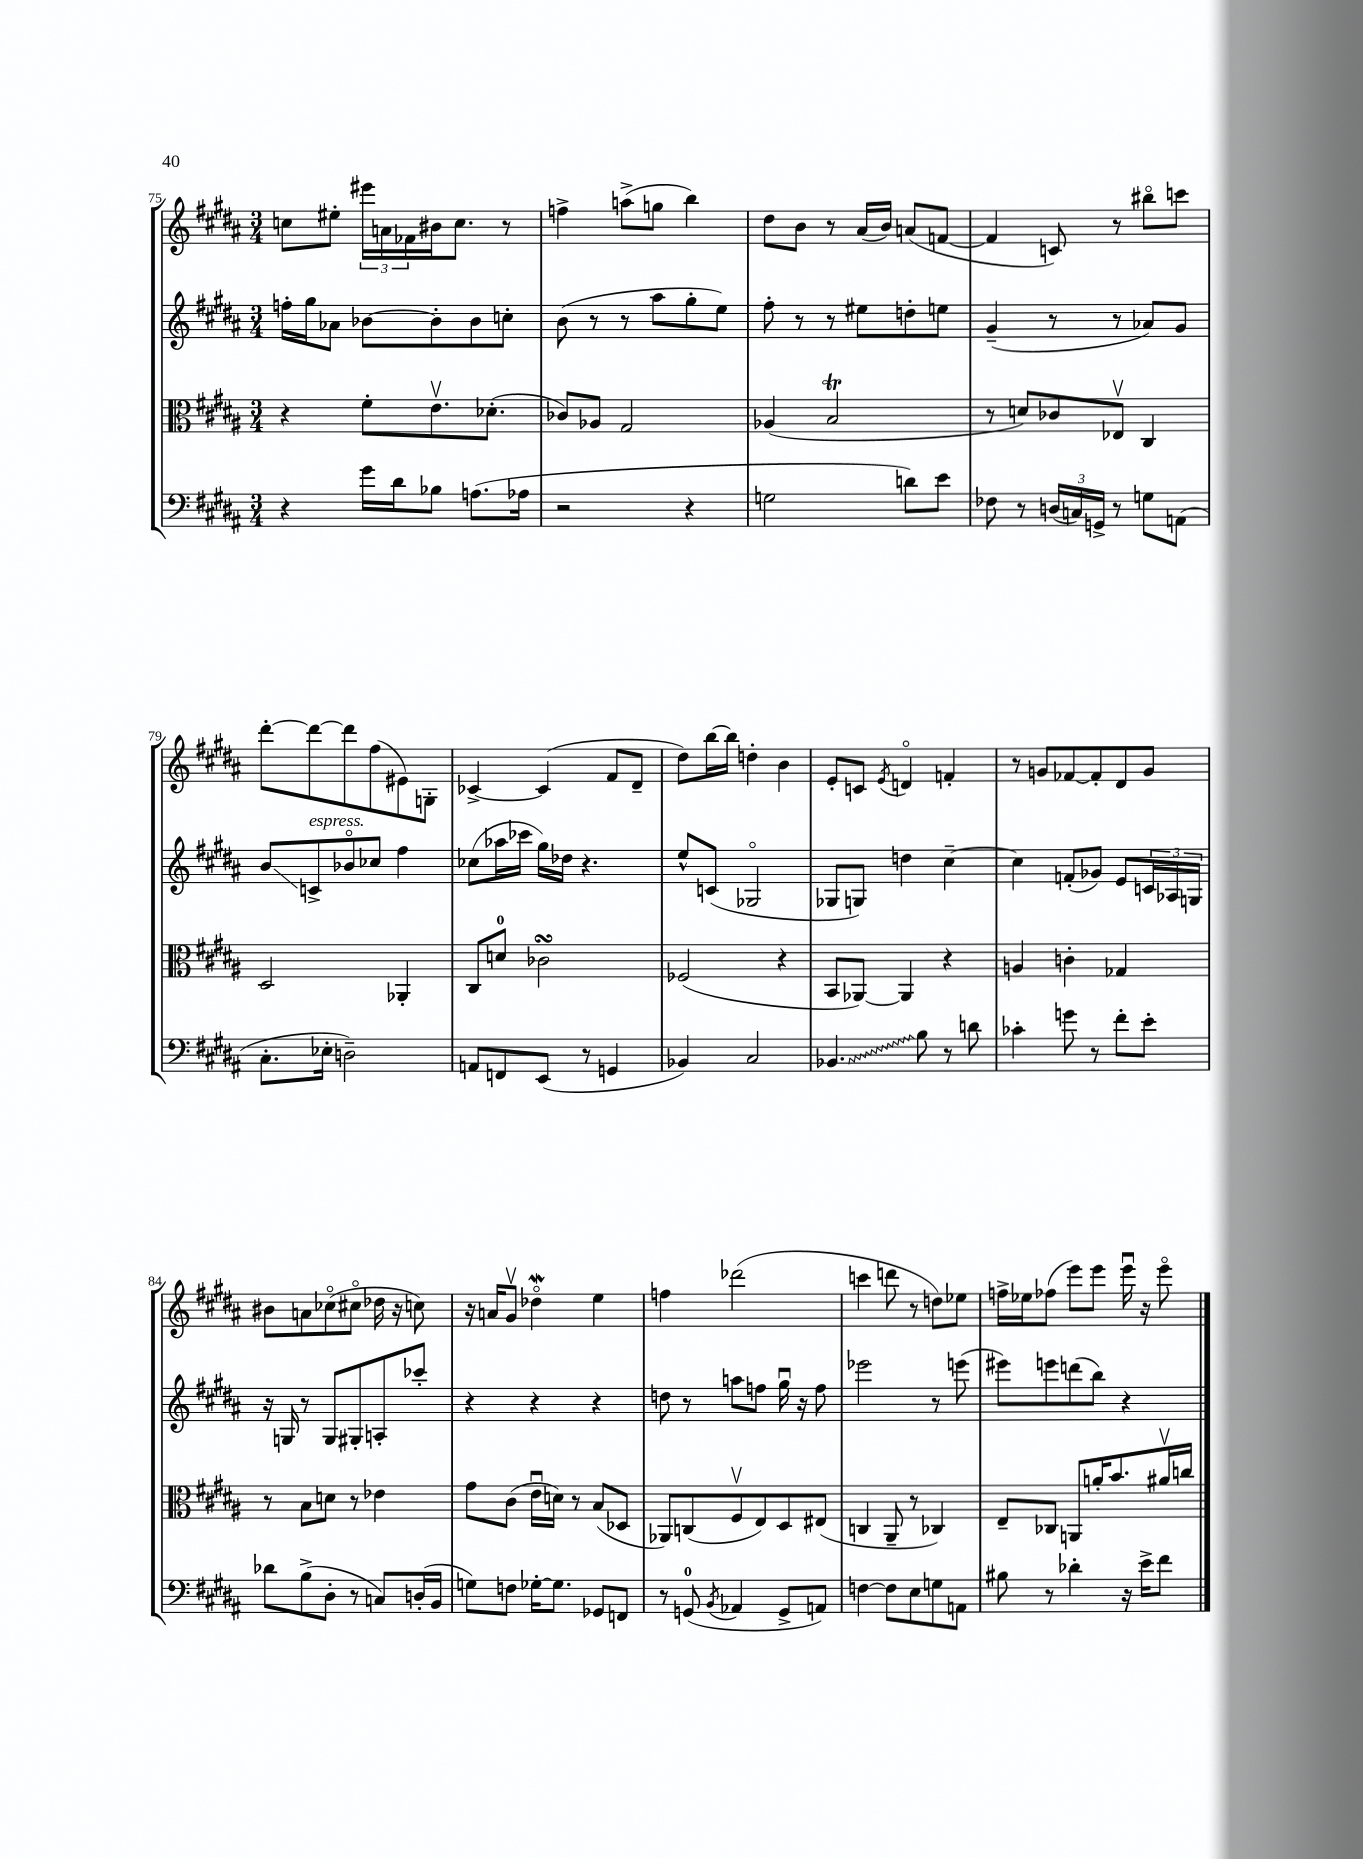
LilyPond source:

<<
\new StaffGroup <<
\new Staff = "s0" {
    \clef treble \key b \major \numericTimeSignature \time 3/4
    c''8 eis''8-. \tuplet 3/2 { eis'''16 a'16 fes'16 } bis'16 c''8. r8 |
    f''4-> a''8->( g''8 b''4) |
    dis''8 b'8 r8 ais'16( b'16) a'8( f'8~ |
    f'4 c'8) r8 bis''8\flageolet c'''8 |
    dis'''8~-. dis'''8~ dis'''8 fis''8( eis'8) g8-. |
    ces'4~-> ces'4( fis'8 dis'8-- |
    dis''8) b''16~ b''16 d''4-. b'4 |
    e'8-. c'8 \acciaccatura { e'8 } d'4\flageolet f'4-. |
    r8 g'8 fes'8~ fes'8-. dis'8 g'8 |
    bis'8 a'8 ces''8\flageolet( cis''8\flageolet des''16 r16 c''8) |
    r16 a'16 gis'8\upbow des''4\flageolet\mordent e''4 |
    f''4 des'''2( |
    c'''4 d'''8 r8 d''8) ees''8 |
    f''16-> ees''16 fes''8( e'''8) e'''8 e'''16\downbow r16 e'''8\flageolet \bar "|." |
}
\new Staff = "s1" {
    \clef treble \key b \major \numericTimeSignature \time 3/4
    f''16-. gis''16 aes'8 bes'8~ bes'8-. bes'8 c''8-. |
    b'8( r8 r8 ais''8 gis''8-. e''8) |
    fis''8-. r8 r8 eis''8 d''8-. e''8 |
    gis'4--( r8 r8 aes'8) gis'8 |
    b'8\glissando c'8->^\markup { \italic "espress." } bes'8\flageolet ces''8 fis''4 |
    ces''8( aes''16 ces'''16 gis''16) des''16 r4. |
    e''8-^ c'8( ges2\flageolet |
    ges8 g8) d''4 cis''4~-- |
    cis''4 f'8-.( ges'8) e'8 \tuplet 3/2 { c'16 aes16 g16 } |
    r16 g16 r8 g8 gis8-. a8-. ces'''8-. |
    r4 r4 r4 |
    d''8 r8 a''8 f''8 gis''16\downbow r16 f''8 |
    ees'''2 r8 e'''8( |
    eis'''8) e'''8 d'''8( b''8) r4 \bar "|." |
}
\new Staff = "s2" {
    \clef alto \key b \major \numericTimeSignature \time 3/4
    r4 fis'8-. e'8.\upbow des'8.-.( |
    ces'8) aes8 gis2 |
    aes4( b2\trill |
    r8 d'8) ces'8 ees8\upbow cis4 |
    dis2 aes,4-. |
    cis8 d'8-0 ces'2\turn |
    fes2( r4 |
    b,8 aes,8~) aes,4 r4 |
    a4 c'4-. ges4 |
    r8 b8 d'8 r8 ees'4 |
    gis'8 cis'8( e'16\downbow d'16) r8 b8( des8 |
    aes,8) c8( fis8\upbow e8) dis8 eis8( |
    c4 ais,8-- r8 ces4) |
    e8-- ces8 a,8 a'16-. b'8. ais'16\upbow c''16 \bar "|." |
}
\new Staff = "s3" {
    \clef bass \key b \major \numericTimeSignature \time 3/4
    r4 gis'16 dis'16 bes8 a8.( aes16 |
    r2 r4 |
    g2 d'8) e'8 |
    fes8 r8 \tuplet 3/2 { d16( c16) g,16-> } r8 g8 a,8( |
    cis8.-. ees16-. d2--) |
    a,8 f,8 e,8( r8 g,4 |
    bes,4) cis2 |
    \once \override Glissando.style = #'zigzag bes,4.\glissando b8 r8 d'8 |
    ces'4-. g'8 r8 fis'8-. e'8-. |
    des'8 b8->( dis8-. r8 c8) d16-.( b,16 |
    g8) f8 ges16~-. ges8. ges,8 f,8 |
    r8 g,8-0( \acciaccatura { b,8 } aes,4 g,8-> a,8) |
    f4~ f8 e8 g8 a,8 |
    bis8 r8 des'4-. r16 e'16-> fis'8 \bar "|." |
}
>>
>>
\layout { \context { \Score currentBarNumber = #75 } }
